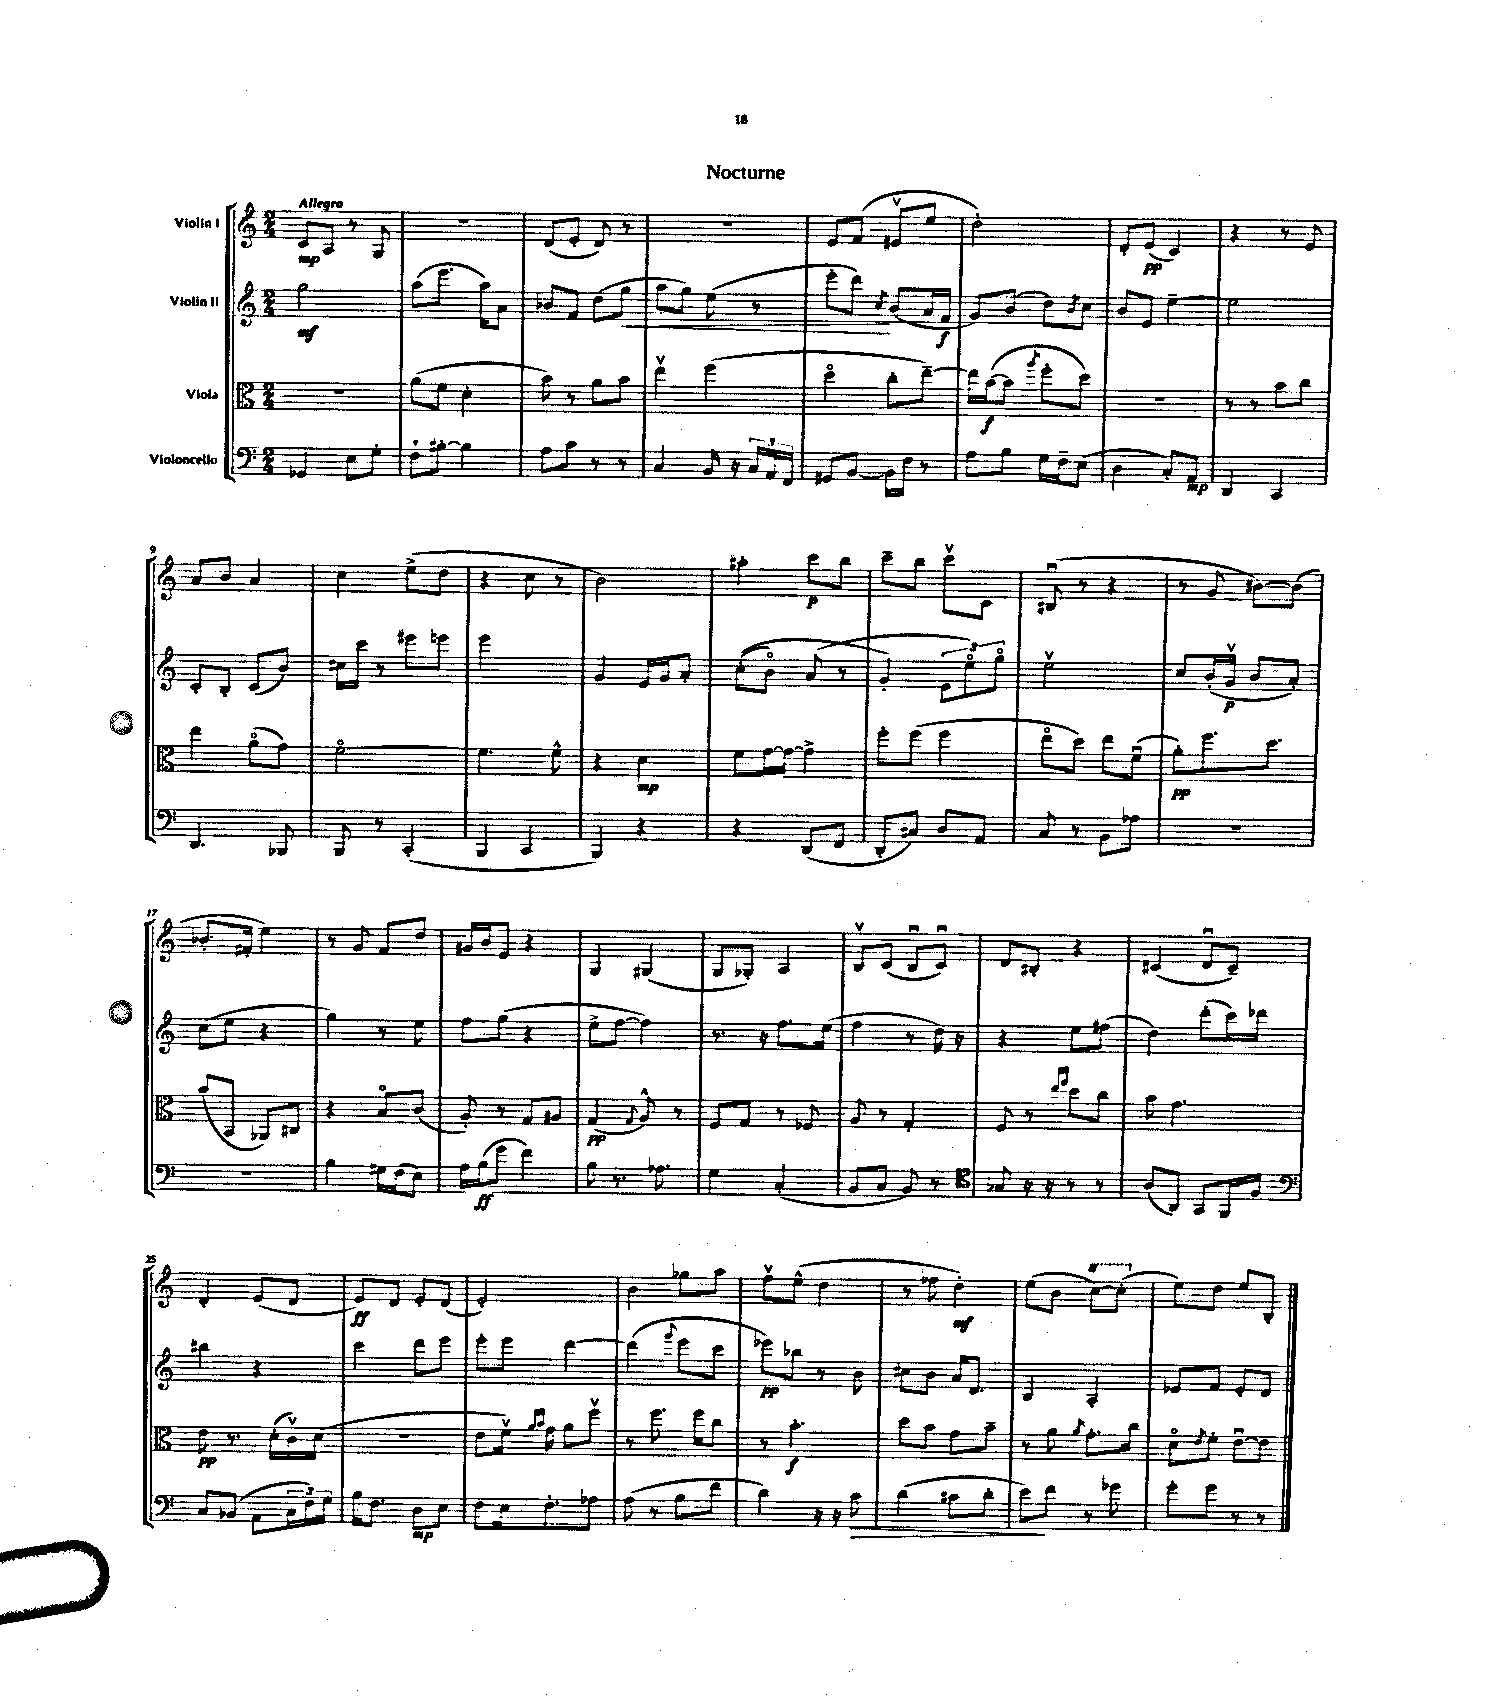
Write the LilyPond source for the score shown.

\header { title = "Nocturne" }
<<
\new StaffGroup <<
\new Staff = "s0" \with { instrumentName = "Violin I" } {
    \clef treble \key c \major \numericTimeSignature \time 2/4 \tempo "Allegro"
    c'8\mp a8 r8 g8 |
    R2 |
    d'8( e'8-. d'8) r8 |
    r2 |
    e'8 f'8( eis'8\upbow e''8 |
    d''2-.) |
    d'8-. e'8\pp( c'4) |
    r4 r8 e'8 |
    a'8 b'8 a'4 |
    c''4 e''8->( d''8 |
    r4 c''8 r8 |
    b'2) |
    ais''4-. c'''8\p b''8 |
    c'''8-- b''8 c'''8\upbow c'8 |
    bis8\downbow( r8 r4 |
    r8 g'8 bis'8~) bis'8( |
    bes'8.-. fis'16-. e''4) |
    r8 g'8 f'8 d''8 |
    gis'16 b'16 e'8 r4 |
    g4 gis4( |
    g8 ges8-.) a4 |
    b8\upbow c'8( b8\downbow c'8\downbow) |
    d'8 bis8-. r4 |
    cis'4( d'8\downbow cis'8--) |
    d'4-. e'8( d'8 |
    e'8\ff) d'8 e'8-. d'8( |
    e'2-.) |
    b'4 ges''8 a''8 |
    f''8\upbow e''8-^( d''4 |
    r8 fes''8 d''4-.\mf) |
    e''8( b'8 \ottava #1 c'''8~) c'''8-.( \ottava #0 |
    e''8) d''8 e''8 b8-. \bar "|." |
}
\new Staff = "s1" \with { instrumentName = "Violin II" } {
    \clef treble \key c \major \numericTimeSignature \time 2/4
    g''2\mf |
    a''8( e'''8. a''16) a'8 |
    bes'8 f'8 d''8( g''8\< |
    a''8 g''8) e''8( r8 |
    e'''8-. d'''8\!) \acciaccatura { c''8 } b'8( a'16 f'16\f |
    g'8) b'8( d''8) \acciaccatura { b'8 } c''8 |
    b'8 e'8 e''4~-- |
    e''2 |
    c'8-. b8-. c'8( b'8) |
    cis''16 c'''16 r8 eis'''8 e'''8 |
    e'''2 |
    g'4 e'16 g'16 a'8-. |
    c''8-.(\( b'8\flageolet) a'8( r8 |
    g'4-.\) \tuplet 3/2 { e'8 e''8\flageolet) g''8\flageolet } |
    e''2\upbow |
    c''8 b'16-.( g'16\upbow\p b'8 a'8-.) |
    c''8( e''8 r4 |
    g''4) r8 e''8 |
    f''8 g''8( r4 |
    e''8-> f''8~ f''4) |
    r8. r16 f''8. e''16( |
    f''4 r8 d''16) r16 |
    r4 e''8 fis''8( |
    d''4) d'''8-.( c'''16) des'''16 |
    bis''4 r4 |
    c'''4 d'''8 e'''8 |
    e'''8-. e'''8 d'''4~ |
    d'''4( \appoggiatura { g'''8 } e'''8 c'''8 |
    ees'''8\pp) bes''8 r8 b'8 |
    cis''8 b'8 a'16 d'8. |
    b4 a4-. |
    ees'8 f'8 ees'8-. d'8 \bar "|." |
}
\new Staff = "s2" \with { instrumentName = "Viola" } {
    \clef alto \key c \major \numericTimeSignature \time 2/4
    R2 |
    a'8( f'8 d'4-. |
    b'8) r8 a'8 b'8 |
    e''4\upbow f''4( |
    d''4\flageolet c''8-. e''8~--) |
    e''16 b'16~\f( b'8 \acciaccatura { a''8 } f''8-. d''8) |
    R2 |
    r8 r8 b'8 c''8 |
    e''4 a'8\flageolet( g'8) |
    f'2~\flageolet |
    f'4. f'8-^ |
    r4 d'4\mp |
    f'8 g'16~ g'16~ g'4-> |
    f''8-. f''8( f''4 |
    e''8\flageolet d''8) e''8 f'8\downbow( |
    a'8-.\pp) f''8. d''8. |
    b'8( b,8 aes,8) cis8 |
    r4 b8\flageolet c'8( |
    a8-.) r8 g8 ais8 |
    g4\pp( \appoggiatura { g8 } a8-^) r8 |
    f8 g8 r8 fes8 |
    a8 r8 g4-. |
    f8 r8 \grace { e''16 g''16 } d''8 c''8 |
    b'8 g'4. |
    e'8\pp r8. d'16-.( c'16\upbow) d'16( |
    R2 |
    e'8 f'16\upbow) \grace { a'16 b'16 } g'16 a'8 f''8\upbow |
    r8 f''8. f''16 c''8 |
    r8 b'4.-.\f |
    d''8 b'8 g'8 b'8-- |
    r8 a'8 \acciaccatura { a'8 } g'8.-. c''16 |
    d'8\flageolet \acciaccatura { e'8 } f'8-. e'8~\downbow e'8 \bar "|." |
}
\new Staff = "s3" \with { instrumentName = "Violoncello" } {
    \clef bass \key c \major \numericTimeSignature \time 2/4
    ges,4 e8 g8-. |
    f8-! bis8~-. bis4 |
    a8 c'8 r8 r8 |
    c4 b,16 r16 \tuplet 3/2 { c16 a,16 f,16 } |
    gis,8 b,8~ b,16 f16 r8 |
    a8 b8 g16 f16-- e8( |
    d4 c8-.) a,8\mp |
    d,4 c,4 |
    d,4. bes,,8 |
    b,,8 r8 c,4-.( |
    b,,4 c,4 |
    b,,4) r4 |
    r4 d,8( f,8 |
    d,8-. cis8) d8 a,8 |
    c8 r8 b,8 aes8 |
    r2 |
    R2 |
    b4 gis16 f16( e8) |
    a16 b16\ff( g'8 f'4) |
    b8 r8. aes8. |
    g4 c4-.( |
    b,8 c8 b,8) r8 |
    \clef tenor ges8 r16 r16 r8 r8 |
    a8( a,8) g,8 f,16 f16 |
    \clef bass c8 bes,8( a,8 \tuplet 3/2 { c16 f16) g16 } |
    b16 f8. d8\mp e8 |
    f8 e16 f8.-. aes8 |
    a8( r8 b8 f'8 |
    d'4) r16 r16 c'8\> |
    d'4( cis'8 d'8-. |
    e'8\!) f'8 r8 ges'8 |
    g'8-. g'8 r8 r8 \bar "|." |
}
>>
>>
